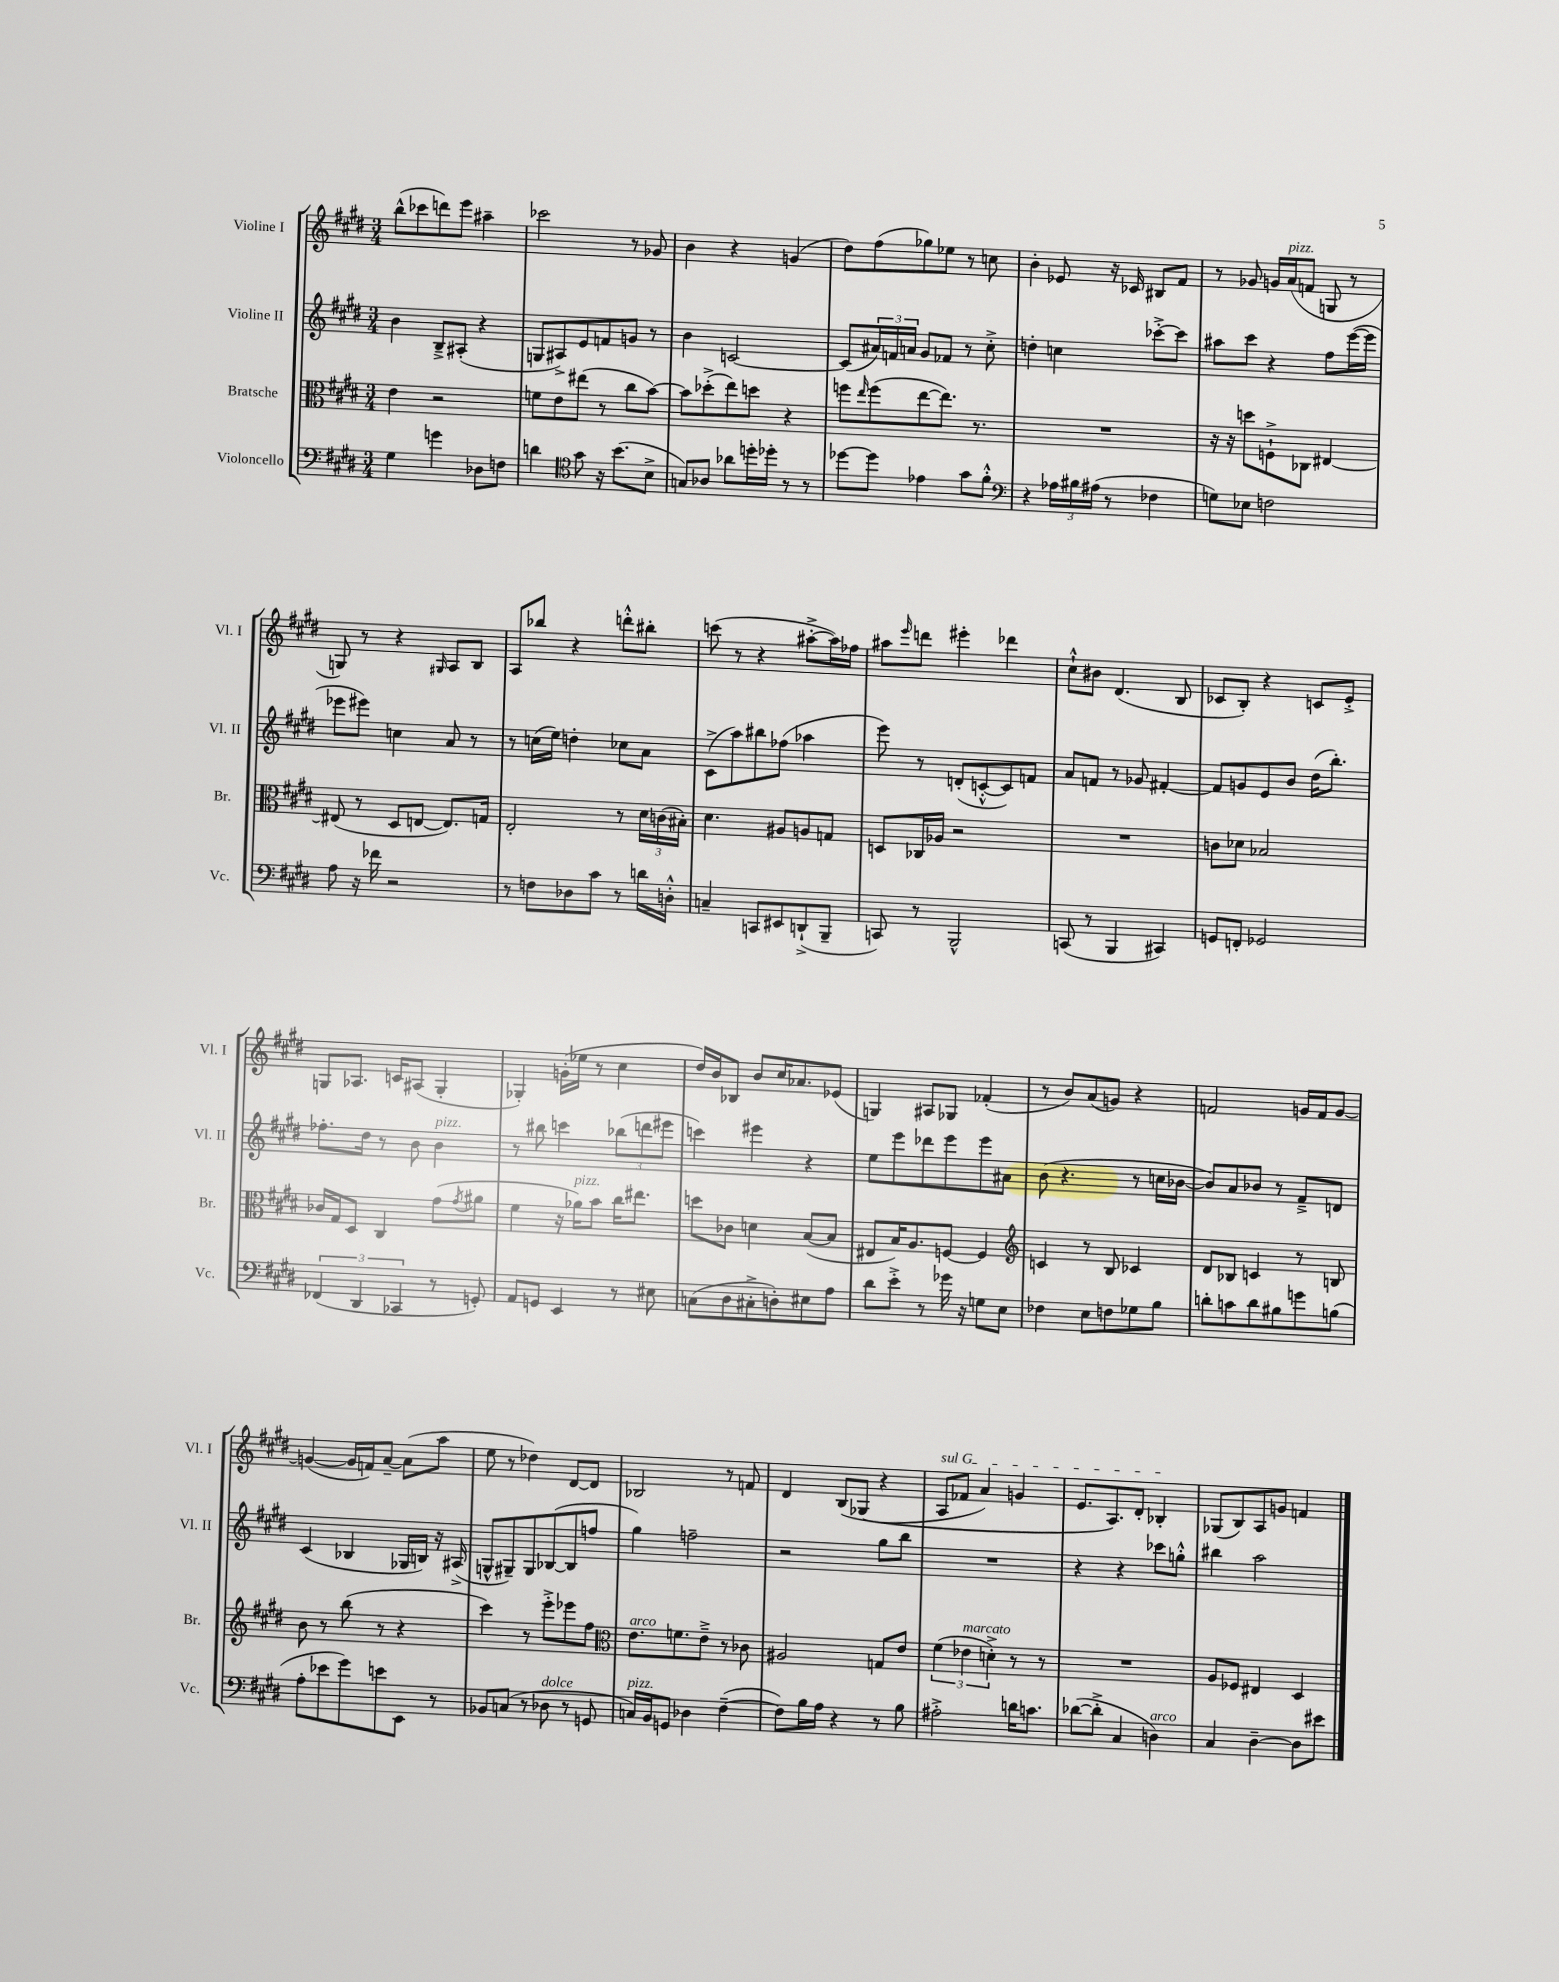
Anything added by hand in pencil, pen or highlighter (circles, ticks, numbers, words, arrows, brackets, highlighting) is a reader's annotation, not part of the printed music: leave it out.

**kern	**kern	**kern	**kern
*staff4	*staff3	*staff2	*staff1
*clefF4	*clefC3	*clefG2	*clefG2
*k[f#c#g#d#]	*k[f#c#g#d#]	*k[f#c#g#d#]	*k[f#c#g#d#]
*M3/4	*M3/4	*M3/4	*M3/4
4G#	4e	4b	(8bb^^
.	.	.	8ccc-
4g	2r	8B~^	8ddd)
.	.	(8A#'	8eee
8D-	.	4r	4aa#~
8F	.	.	.
=	=	=	=
4d	8f	8G	2ccc-
.	8e	8A#^)	.
*clefC4	*	*	*
8g#	(8ee#	8e	.
16r	8r	8f	.
(8.b	.	.	.
.	8cc#	8g	8r
8B^	[8b)	8r	8g-
=	=	=	=
8G)	8b]	4b	4b
8A-	(8dd-'^	.	.
8a-	8ee)	[2c	4r
16dd'	8dd	.	.
16dd-'	.	.	.
8r	4r	.	(4g
8r	.	.	.
=	=	=	=
[8dd-	8ff	(8c]	8dd#)
.	16qqee	.	.
8dd-]	(8ff	24a#)	(8ff#
.	.	24f	.
.	.	24a	.
4e-	[8ee	8g#	8gg-)
.	8.ee])	8f-	8ee-
8g#	.	8r	8r
.	8.r	.	.
8f#'^^	.	8cc#'^	8cc
=	=	=	=
*clefF4	*	*	*
4r	2.r	4dd'	4b'
24A-	.	4cc	8e-
24B#	.	.	.
(24A#	.	.	.
8r	.	.	16r
.	.	.	16c-
4F-	.	[8ccc-'^	8B#
.	.	8ccc-]	8f#
=	=	=	=
8G)	16r	8aa#	8r
.	16r	.	.
8E-	8dd	8ccc#	8g-
2F	8F`^	4r	16g
.	.	.	(16a
.	8C-	.	8f
.	[4E#	8ff#	8G
.	.	([16eee	8r
.	.	16eee]	.
=	=	=	=
8A	(8E#]	8eee-	8G)
16r	8r	8eee#)	8r
16f-	.	.	.
2r	8D#	4cc	4r
.	[8E	.	.
.	.	.	16qqG#
.	8.E])	8a	8A
.	.	8r	8B
.	16G	.	.
=	=	=	=
8r	2E'	8r	8A
8F	.	(16cc	8bb-
.	.	16ee)	.
8D-	.	4dd'	4r
8c#	.	.	.
8r	8r	8cc-	8ddd'^^
16d	24d#	8a	8bb#'
.	(24c	.	.
16D'^^	.	.	.
.	24B#')	.	.
=	=	=	=
4C~	4.d#	(8c#^	(8ccc
.	.	8aa)	8r
8CC	.	8bb#	4r
8EE#	8A#	(8ff-	.
(8DD`^	8A	4aa-	[8aa#'^
8BBB~	8G	.	16aa#])
.	.	.	16ff-
=	=	=	=
8CC)	8D	8eee)	8aa#
.	.	.	16qqeee
8r	16C-	8r	8ddd
.	16A-	.	.
2BBB^^	2r	(8d'	4eee#'
.	.	[8c'^^	.
.	.	8c])	4ddd-
.	.	8f	.
=	=	=	=
(8CC	2.r	8a	8cc#`^^
8r	.	8f	8b#
4BBB	.	8r	(4.d#
.	.	8g-	.
4CC#)	.	[4f#'	.
.	.	.	8B
=	=	=	=
8GG	8c	8f#]	8c-
8FF'	8d-	8g	8B')
2GG-	2B-	8e	4r
.	.	8b	.
.	.	(16dd#	8c
.	.	8.bb')	.
.	.	.	8e'^
=	=	=	=
(6FF-	16c-	8.ff-'	8G
.	16G#	.	.
.	8D#	.	8.A-
6DD#	.	.	.
.	.	16dd#	.
.	4C#	8r	.
.	.	.	16c
6CC-	.	.	.
.	.	8b	(8A#
8r	(8g#	4b	4G'
.	8qg#	.	.
8GG')	8a#	.	.
=	=	=	=
8AA	4f#	8r	4G-')
8GG	.	8bb#	.
4EE	16r	4ccc	(16g'
.	16a-)	.	16ee-
.	8b	.	8r
8r	16cc#	(12bb-	4cc#
.	8.ee#	.	.
.	.	12ddd	.
8E#	.	.	.
.	.	12eee#	.
=	=	=	=
(8C	8dd	4ccc)	16dd#)
.	.	.	16b
8D#	8c-	.	8B-
8C#'^	4d	4eee#	8b
8D')	.	.	16cc#
.	.	.	8.a-
8E#	([8B	4r	.
8A	8B]	.	(8e-
=	=	=	=
8d#	8E#	8ee	4G)
8e'^	16B)	8eee	.
.	8.A	.	.
8r	.	8ddd-	8A#
16g-	[8F	8eee	8G-
16r	.	.	.
8G	4F]	8eee	(4f-'
8E	.	8a#	.
=	=	=	=
*	*clefG2	*	*
4F-	4c	(8b	8r
.	.	4.r	8b)
8E	8r	.	(8a
8F	8B	.	8g)
8G-	4c-	8r	4r
8B	.	16cc	.
.	.	[16b-	.
=	=	=	=
8d'	8d#	8b-])	2f
8c	8B-	8a	.
8d	4c	8b-	.
8B#	.	8r	.
8g	8r	8f#~^	16g
.	.	.	16f
(8B	8B	8d	[8g
=	=	=	=
8A'	8b	(4c#	(4g_
8e-	8r	.	.
8g#)	(8bb	4B-	16g]
.	.	.	16f)
8e	8r	.	[8a~
8EE	4r	16G-	(8a]
.	.	16B)	.
8r	.	16r	8aa
.	.	(16A#^	.
=	=	=	=
8BB-	4ccc#)	8G^^	8ee
(8C	.	8G#~)	8r
8r	8r	8G#	4dd-)
8D-	8eee'^	([8B-	.
8r	8eee-	8B-]	[8d#
8GG	8ff#	8ff	8d#]
=	=	=	=
*	*clefC3	*	*
16C)	8.e	4gg#)	2B-
16BB	.	.	.
8GG	.	.	.
.	8.f	.	.
4D-	.	2ff~	.
.	8e~^	.	.
([4F#~	8r	.	8r
.	8c-	.	8f
=	=	=	=
8F#])	2A#	2r	4d#
16B	.	.	.
16A	.	.	.
4r	.	.	&(8B
.	.	.	(8G-
8r	8G	8gg#	4r
8B	8e	8bb	.
=	=	=	=
2A#'^	(6f#	2.r	8A
.	.	.	8f-
.	6e-	.	.
.	.	.	4a)
.	6d'^)	.	.
16d	8r	.	4g
8.c	.	.	.
.	8r	.	.
=	=	=	=
([8d-	2.r	4r	8.e
8d-'^]	.	.	.
.	.	.	8.A&)
4C#	.	4r	.
.	.	.	8d#'
4D)	.	8ccc-	4B-'
.	.	8gg'^^	.
=	=	=	=
4C#	8A	4bb#	(8G-
.	8F-	.	8B)
[4D#~	4E#	2aa	8A
.	.	.	8g
8D#]	4D#	.	4f
8e#	.	.	.
==	==	==	==
*-	*-	*-	*-
